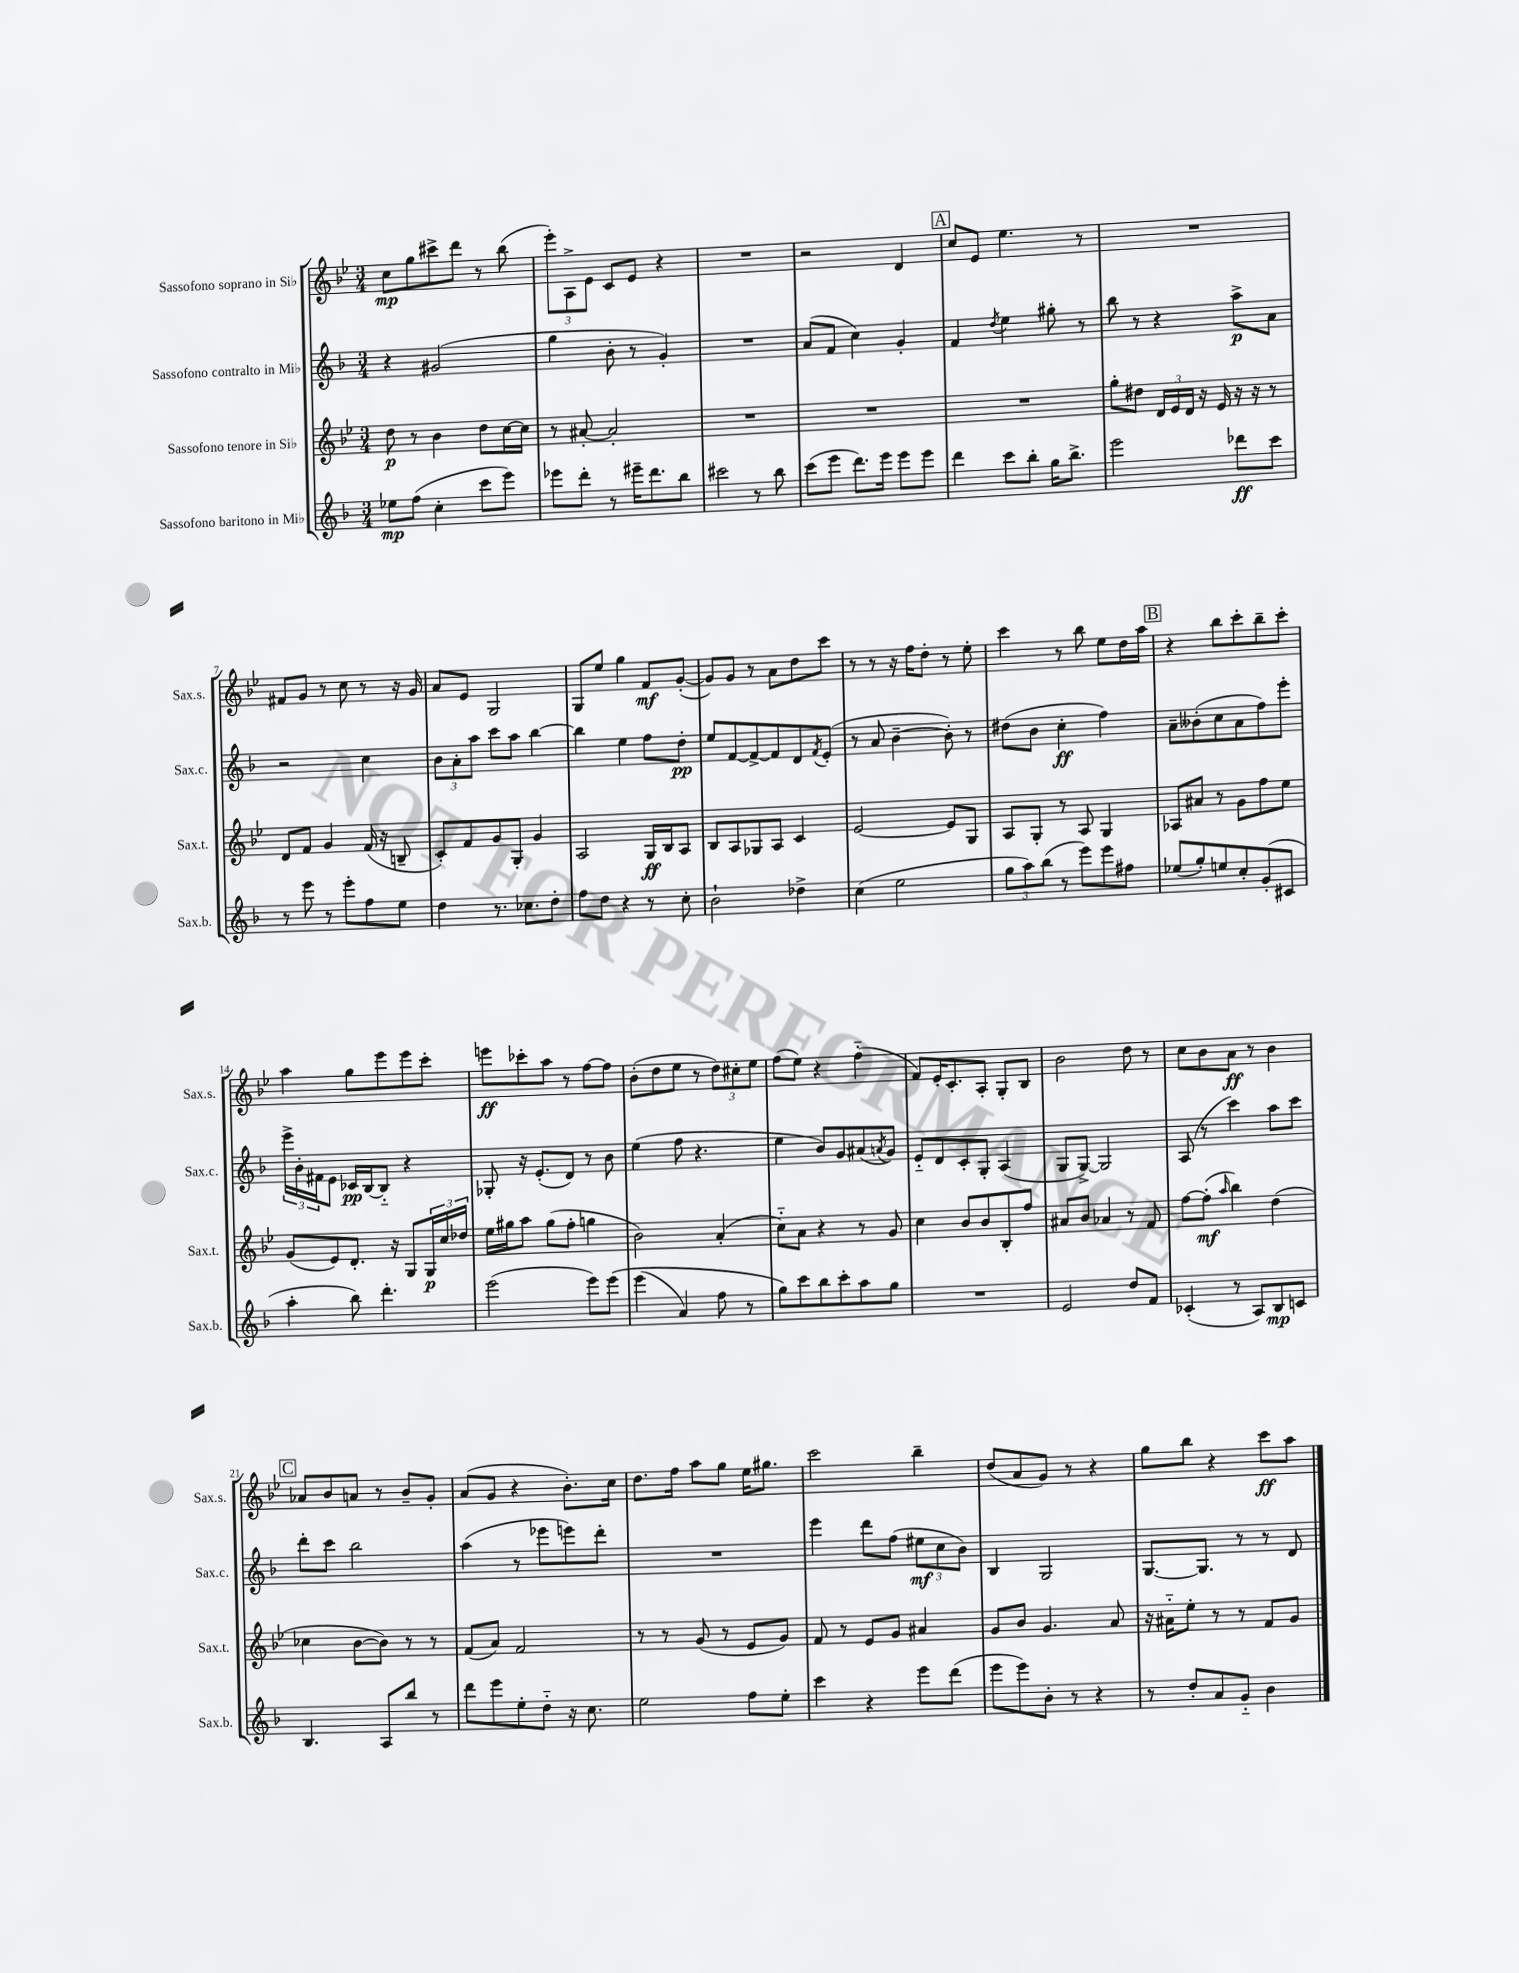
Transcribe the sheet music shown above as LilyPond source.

<<
\new StaffGroup <<
\new Staff = "s0" \with { instrumentName = "Sassofono soprano in Sib" shortInstrumentName = "Sax.s." } {
    \clef treble \key bes \major \numericTimeSignature \time 3/4
    c''8\mp g''8 cis'''8-> d'''8 r8 bes''8( |
    \tuplet 3/2 { ees'''8-.) a8-> ees'8 } c'8 ees'8 r4 |
    R2. |
    r2 d'4 |
    \mark \markup { \box "A" } c''8 ees'8 ees''4. r8 |
    R2. |
    fis'8 g'8 r8 c''8 r8 r16 g'16 |
    a'8 ees'8 g2 |
    g8 ees''8 g''4 f'8\mf g'8~-.( |
    g'8) g'8 r8 a'8 d''8 c'''8 |
    r8 r8 r16 f''16 d''8-. r8 ees''8-. |
    c'''4 r8 bes''8 ees''8 d''16 a''16 |
    \mark \markup { \box "B" } r4 bes''8 c'''8-. bes''8-- c'''8-. |
    a''4 g''8 ees'''8 ees'''8 c'''8-. |
    e'''8\ff ces'''8-. a''8 r8 f''8~ f''8 |
    bes'8-.( d''8 ees''8 r8 \tuplet 3/2 { d''8) cis''8-. ees''8 } |
    f''8( ees''8) r4 f''4-_( |
    f'8) ees'16-. c'8.-. a8-. g8-. bes8 |
    bes'2 d''8 r8 |
    c''8 bes'8 a'8\ff r8 bes'4 |
    \mark \markup { \box "C" } aes'8 bes'8 a'8 r8 bes'8-- g'8-. |
    a'8( g'8 r4 bes'8.-.) c''16 |
    d''8. f''16 a''8 g''8 ees''16 gis''8. |
    c'''2 bes''4-- |
    d''8( a'8 g'8) r8 r4 |
    g''8 bes''8 r4 c'''8\ff a''8 \bar "|." |
}
\new Staff = "s1" \with { instrumentName = "Sassofono contralto in Mib" shortInstrumentName = "Sax.c." } {
    \clef treble \key f \major \numericTimeSignature \time 3/4
    r4 gis'2( |
    g''4 bes'8-. r8 g'4-.) |
    R2. |
    a'8( f'8 c''4) g'4-. |
    \mark \markup { \box "A" } f'4 \acciaccatura { d''8 } e''4 gis''8-. r8 |
    bes''8 r8 r4 a''8->\p a'8 |
    r2 c''4 |
    \tuplet 3/2 { bes'8 a'8-. a''8 } c'''8 a''8 bes''4~ |
    bes''4 e''4 f''8 d''8-.\pp |
    e''8 f'8~ f'8~-> f'8 d'8 \acciaccatura { f'8 } e'8-.( |
    r8 a'8 bes'4~-- bes'8-.) r8 |
    dis''8( bes'8 c''4-.\ff f''4) |
    \mark \markup { \box "B" } a'8-- beses'8-.( c''8 a'8 f''8) e'''8-. |
    \tuplet 3/2 { e'''16-> bes'16-. fis'16 } e'8 ces'16\pp bes16~ bes8-_ r4 |
    ges8-. r16 e'8.-.( d'8) r8 bes'8 |
    e''4( f''8 r4. |
    e''4 bes'8) g'8 ais'8( \acciaccatura { a'8 } g'8) |
    e'8-_ d'8 c'8-. g8-. a4( |
    g8 g8~->) g2 |
    a8( r8 c'''4) a''8 c'''8 |
    \mark \markup { \box "C" } d'''8-. c'''8 bes''2 |
    a''4( r8 ees'''8 e'''8) d'''8-. |
    R2. |
    e'''4 d'''8 f''8( \tuplet 3/2 { eis''8\mf c''8 bes'8) } |
    bes4 g2 |
    g8.~ g8. r8 r8 d'8 \bar "|." |
}
\new Staff = "s2" \with { instrumentName = "Sassofono tenore in Sib" shortInstrumentName = "Sax.t." } {
    \clef treble \key bes \major \numericTimeSignature \time 3/4
    d''8\p r8 bes'4 d''8 c''16~ c''16 |
    r8 ais'8~-. ais'2-. |
    R2. |
    R2. |
    \mark \markup { \box "A" } R2. |
    g''8-. dis''8 \tuplet 3/2 { d'16 ees'16 d'16 } r16 ees'16 r16 r16 r8 |
    d'8 f'8 g'4 f'16( r16 b8-- |
    c'8-.) f'8 g'8 g8-. g'4 |
    a2 g16\ff bes16 a8 |
    bes8 a8 ges8 a8 c'4 |
    ees'2~ ees'8 g8 |
    a8 g8-. r8 a8 g4 |
    \mark \markup { \box "B" } aes8 ais'8 r8 g'8 f''8 ees''8 |
    g'8( ees'8) d'8.-. r16 g8 \tuplet 3/2 { g16\p c''16 des''16 } |
    ees''16 gis''16 a''8 gis''8( f''8-. g''4 |
    bes'2) a'4-.( |
    c''8-_) a'8 r4 r8 g'8 |
    c''4 bes'8 bes'8 bes8-. f''8 |
    ais'8 bes'8 aes'4 r8 f'8 |
    f''8~ f''8-.\mf( \grace { a''16 } bes''4) d''4( |
    \mark \markup { \box "C" } ces''4 bes'8~ bes'8) r8 r8 |
    f'8( a'8) f'2 |
    r8 r8 g'8( r8 ees'8 g'8) |
    f'8 r8 ees'8 g'8 ais'4 |
    g'8 bes'8 g'4. a'8 |
    r16 ais'16-_ ees''8-. r8 r8 f'8 g'8 \bar "|." |
}
\new Staff = "s3" \with { instrumentName = "Sassofono baritono in Mib" shortInstrumentName = "Sax.b." } {
    \clef treble \key f \major \numericTimeSignature \time 3/4
    ees''8\mp f''8( c''4-. c'''8 e'''8) |
    ees'''8 d'''8-. r8 eis'''16-- d'''8. bes''8 |
    cis'''2 r8 bes''8 |
    c'''8( e'''8 d'''8.) e'''16 e'''8 e'''8 |
    \mark \markup { \box "A" } d'''4 c'''8 bes''8-. g''16 bes''8.-> |
    e'''2 des'''8\ff c'''8 |
    r8 e'''8 r8 e'''8-. f''8 e''8 |
    d''4 r8. ces''8. d''8-. |
    f''8 d''8 r4 r8 c''8-. |
    bes'2-! des''4-> |
    c''4( e''2 |
    \tuplet 3/2 { g''8 a''8) bes''8( } r8 e'''8) e'''8 fis''8 |
    \mark \markup { \box "B" } ees''8( g''8-.) e''8 c''8-. g'8-.( cis'8 |
    a''4-. bes''8) d'''4.-. |
    e'''2( e'''8) e'''8\( |
    e'''4( a'4) f''8 r8 |
    g''8\) c'''8 bes''8 c'''8-. a''8 g''8 |
    R2. |
    e'2 d''8 f'8 |
    ces'4-.( r8 a8) bes8\mp c'8 |
    \mark \markup { \box "C" } bes4. a8 bes''8 r8 |
    d'''8 e'''8 e''8-. d''8-_ r16 c''8. |
    e''2 f''8 e''8-. |
    c'''4 r4 e'''8 d'''8( |
    e'''8 e'''8) bes'8-. r8 r4 |
    r8 d''8-. a'8 g'8-_ bes'4 \bar "|." |
}
>>
>>
